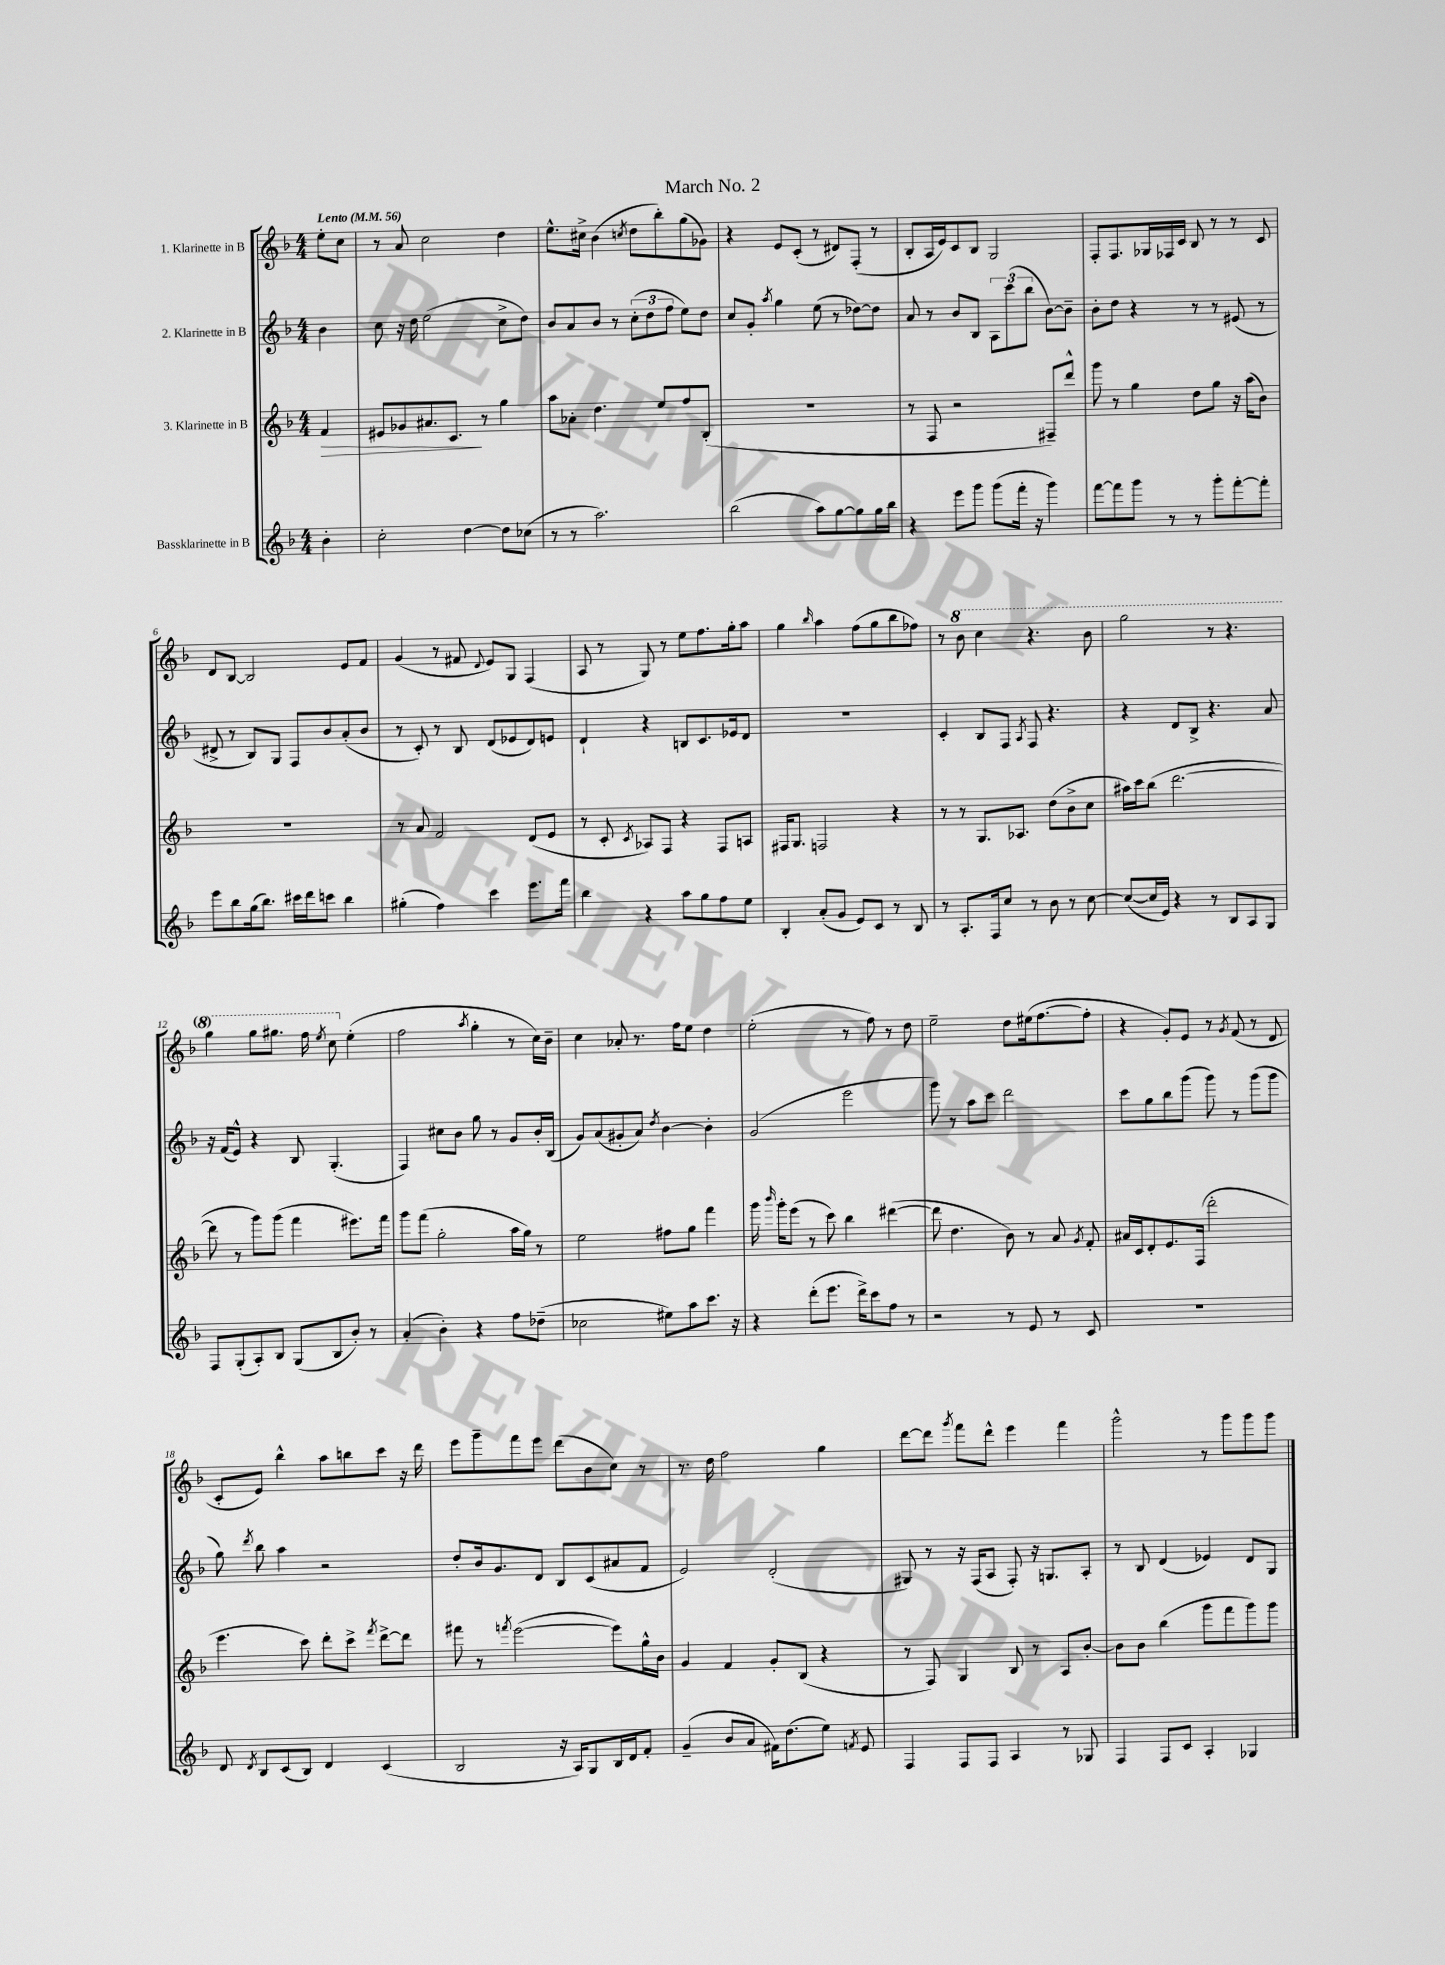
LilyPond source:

\header { title = "March No. 2" }
<<
\new StaffGroup <<
\new Staff = "s0" \with { instrumentName = "1. Klarinette in B" } {
    \clef treble \key f \major \numericTimeSignature \time 4/4 \partial 4 \tempo "Lento" 4 = 56
    \autoBeamOff e''8[-. c''8] |
    r8 a'8 c''2 d''4 |
    e''8.[-^ cis''16]-> bes'4( \acciaccatura { c''8 } d''8[ bes''8-.) g''8( ges'8]) |
    r4 e'8[ c'8]-.( r8 dis'8[) f8]-.( r8 |
    bes8[-. a16 e'16) c'8 bes8] g2 |
    f8[-. f8. ges16 fes16 c'16] bes8 r8 r8 c'8 |
    d'8[ bes8]~ bes2 e'8[ f'8] |
    g'4( r8 fis'8 \appoggiatura { d'8 } e'8[) g8] f4( |
    a8 r8 g8) r8 e''8[ f''8. g''16-. a''8] |
    g''4 \grace { bes''16 } a''4 f''8[( g''8 bes''8 fes''8]) |
    r8 \ottava #1 bes''8 c'''4 r4. bes''8 |
    g'''2 r8 r4. |
    g'''4 g'''8[ gis'''8.] f'''16 \acciaccatura { e'''8 } c'''8 \ottava #0 e''4-.( |
    f''2 \acciaccatura { a''8 } g''4-. r8 c''16[) bes'16]-- |
    c''4 aes'8-. r8. f''16[ e''8] d''4 |
    e''2-.( r8 f''8) r8 d''8 |
    e''2-- d''8[ eis''16( f''8.~ f''8]-. |
    r4 g'8[-.) e'8] r8 \acciaccatura { g'8 } f'8( r8 d'8 |
    c'8[-. e'8]) bes''4-^ a''8[ b''8 c'''8] r16 d'''16 |
    e'''8[ g'''8-- f'''8 e'''8] d'''8[( bes'8 c''8]) r8 |
    r8. d''16 f''2 g''4 |
    d'''8[~ d'''8] \acciaccatura { g'''8 } f'''8[ d'''8]-^ e'''4 f'''4 |
    g'''2-^ r8 g'''8[ g'''8 g'''8] \bar "|." |
}
\new Staff = "s1" \with { instrumentName = "2. Klarinette in B" } {
    \clef treble \key f \major \numericTimeSignature \time 4/4 \partial 4
    \autoBeamOff bes'4 |
    c''8 r16 d''16 e''2( c''8[-> d''8]) |
    bes'8[ a'8 bes'8] r8 \tuplet 3/2 { c''8[-.( d''8 f''8] } e''8[) d''8] |
    c''8[ g'8]-. \acciaccatura { a''8 } g''4 e''8( r8 des''8[~) des''8] |
    a'8 r8 bes'8[ bes8] \tuplet 3/2 { a8[ c'''8( bes''8] } bes'8[~) bes'8]-- |
    bes'8[-. d''8] r4 r8 r8 eis'8( r8 |
    dis'8-> r8 bes8[) g8] f8[ bes'8 a'8-.( bes'8] |
    r8 c'8-.) r8 bes8 d'8[( ees'8 d'8) e'8] |
    d'4-! r4 b8[ c'8. ees'16 d'8] |
    R1 |
    c'4-. bes8[ f8] \acciaccatura { a8 } f8 r4. |
    r4 d'8[ bes8]-> r4. a'8 |
    r16 f'16[( e'8]-^) r4 bes8 g4.-.( |
    f4) cis''8[ bes'8] g''8 r8 g'8[ bes'16-. bes16]( |
    g'8[) a'8( gis'8-. a'8]) \acciaccatura { d''8 } bes'4~ bes'4-. |
    g'2( e'''2 |
    g'''8) r8 a''8[ c'''8] d'''2 |
    c'''8[ g''8 bes''8 g'''8]( g'''8) r8 g'''8[( g'''8] |
    g''8) \acciaccatura { d'''8 } bes''8 a''4 r2 |
    d''8[-. bes'16 g'8. d'8] bes8[ c'8( ais'8 f'8] |
    e'2) d'2-.( |
    gis8) r8 r16 f16[( a8] f8-.) r16 g8.[ a8]-. |
    r8 bes8 d'4( ees'4) d'8[ g8] \bar "|." |
}
\new Staff = "s2" \with { instrumentName = "3. Klarinette in B" } {
    \clef treble \key f \major \numericTimeSignature \time 4/4 \partial 4
    \autoBeamOff f'4\> |
    eis'8[ ges'8 ais'8. c'8.]\! r8 g''4 |
    a''8[ aes'8]-. d''4. e''8[ f''8 bes8]-.( |
    R1 |
    r8 f8 r2 fis8[--) d'''8]-^ |
    g'''8 r8 g''4 d''8[ g''8] r16 a''16[( bes'8]) |
    R1 |
    r8 a'8 f'2 d'8[( e'8] |
    r8 c'8-. \acciaccatura { c'8 } aes8[) f8] r4 f8[ a8] |
    fis16[ g8.] f2 r4 |
    r8 r8 g8.[ aes8.] d''8[( bes'8-> c''8] |
    ais''16[) c'''16 bes''8]( d'''2.~ |
    d'''8 r8 g'''8[) g'''8]( f'''4 eis'''8.[) f'''16] |
    g'''8[ f'''8]( g''2-. a''16[ g''16]) r8 |
    e''2 fis''8[ g''8] f'''4 |
    g'''16 \grace { bes'''16 } g'''16[-. e'''8]( r8 c'''8) bes''4 dis'''4~( |
    dis'''8 d''4. bes'8) r8 a'8 \acciaccatura { g'8 } f'8-. |
    ais'16[ c'16 d'8-. e'8. f16]( d'''2-. |
    e'''4. c'''8) d'''8[-. c'''8]-> \acciaccatura { f'''8 } d'''8[~-> d'''8] |
    fis'''8 r8 \acciaccatura { f'''8 } e'''2~( e'''8[) g''16-^ bes'16] |
    g'4 f'4 g'8[-. bes8]( r4 |
    r8 f8) g4 bes8 r8 a8[ bes'8]~-. |
    bes'8[ bes'8] bes''4( g'''8[ f'''8 g'''8) g'''8] \bar "|." |
}
\new Staff = "s3" \with { instrumentName = "Bassklarinette in B" } {
    \clef treble \key f \major \numericTimeSignature \time 4/4 \partial 4
    \autoBeamOff bes'4-. |
    c''2-. d''4~ d''8[ ces''8]( |
    r8 r8 a''2.) |
    bes''2( a''8[) g''8~ g''8 g''16 bes''16] |
    r4 e'''8[ g'''8] g'''8[( f'''16]-. r16 g'''4) |
    f'''8[~ f'''8 g'''8] r8 r8 g'''8[-. f'''8~-. f'''8]-. |
    e'''8[ bes''8 g''16( bes''8.]) cis'''16[ d'''16 c'''8] bes''4 |
    gis''4-.( f''4) c'''4 e'''8.[ f'''16] |
    bes''4 r4 a''8[ g''8 f''8 e''8] |
    bes4-. a'8[-.( g'8] e'8[) c'8] r8 bes8 |
    r8 a8.[-. f16 c''8] r8 bes'8 r8 c''8~ |
    c''8[~( c''16 e'16]) r4 r8 bes8[ a8 g8] |
    f8[ g8-.( a8-.) bes8] g8[( bes8 bes'8]-.) r8 |
    a'4-.( bes'4-.) r4 f''8[ des''8]--( |
    ces''2 eis''8[) a''8 c'''8.] r16 |
    r4 d'''8[-.( e'''8.] d'''16[->) c'''8 f''8] r8 |
    r2 r8 e'8 r8 c'8 |
    R1 |
    d'8 \acciaccatura { d'8 } bes8[ c'8( bes8]) d'4 c'4( |
    bes2 r16 a16[) g8 bes16 d'16 f'8]-. |
    g'4--( bes'8[ a'8] fis'16[) d''8.( e''8]) \acciaccatura { f'8 } e'8 |
    f4 f8[ f8] a4 r8 ges8 |
    f4 f8[ c'8] a4-. ges4 \bar "|." |
}
>>
>>
